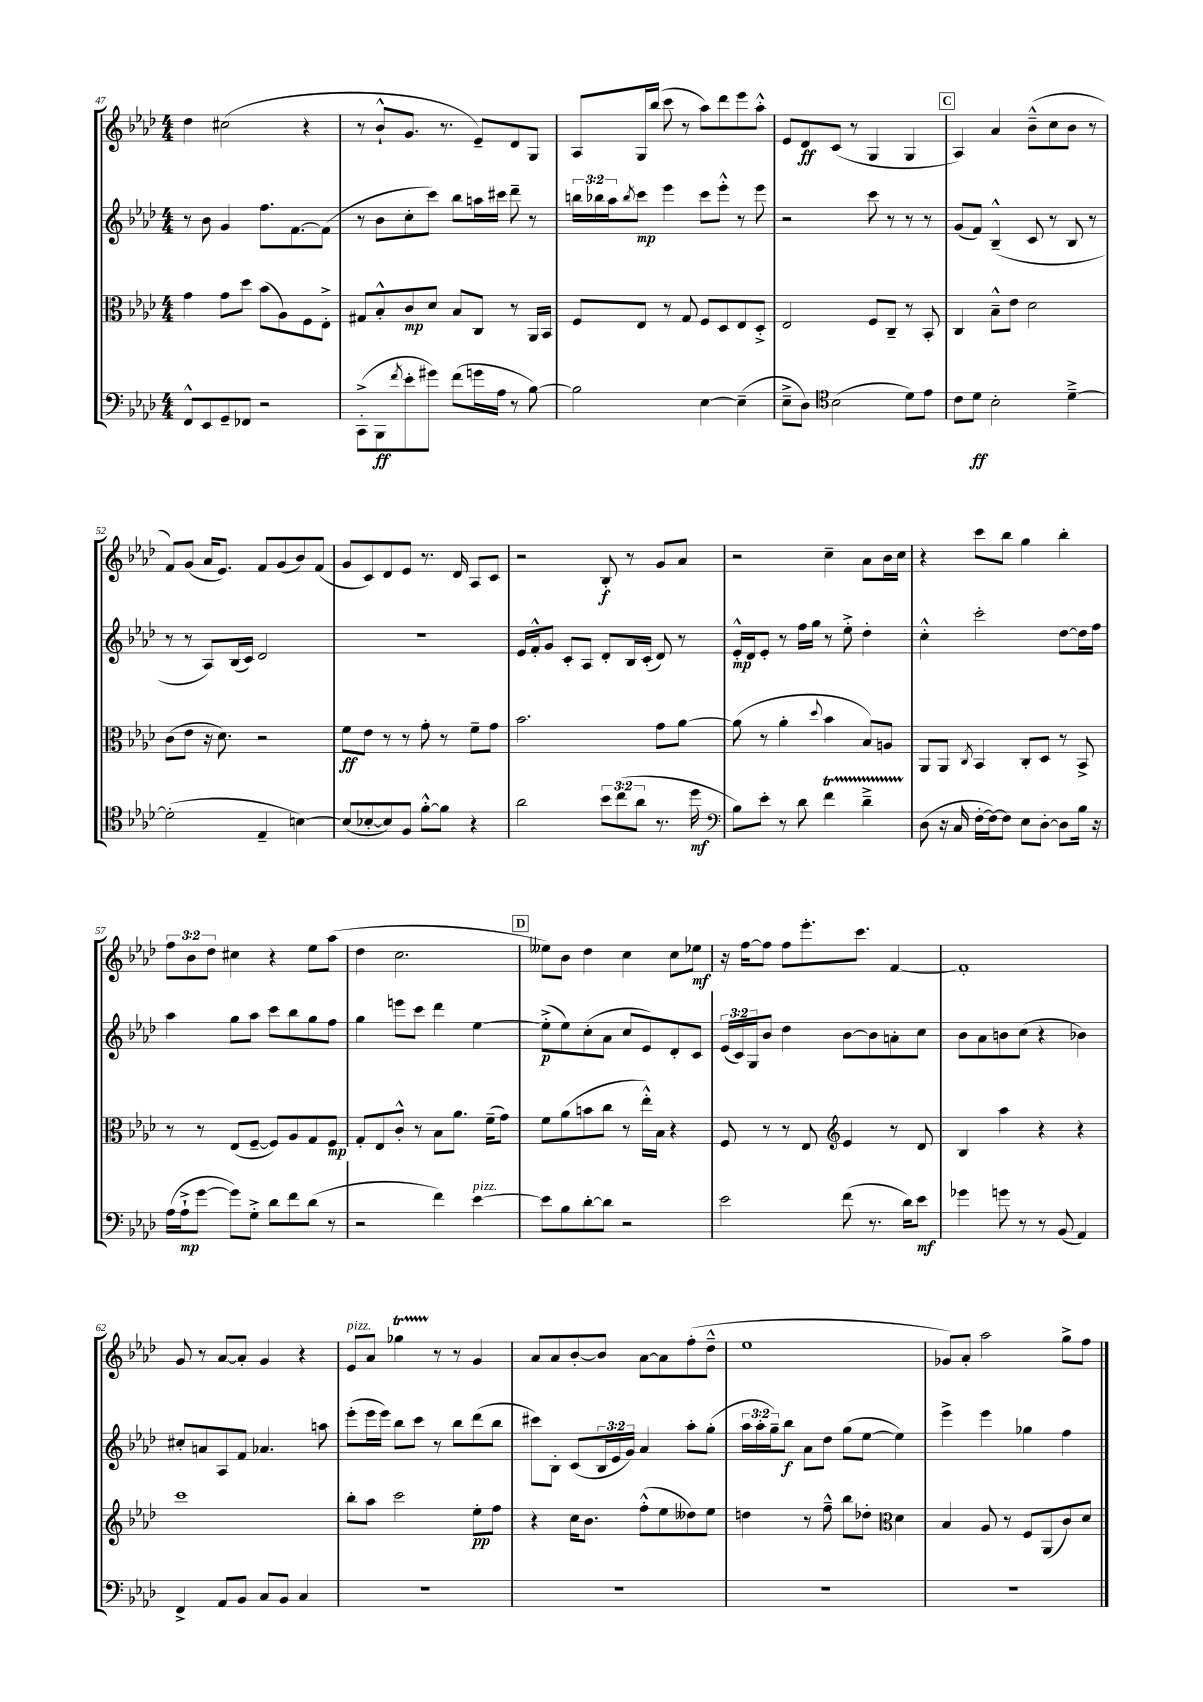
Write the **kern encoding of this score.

**kern	**kern	**kern	**kern
*staff4	*staff3	*staff2	*staff1
*clefF4	*clefC3	*clefG2	*clefG2
*k[b-e-a-d-]	*k[b-e-a-d-]	*k[b-e-a-d-]	*k[b-e-a-d-]
*M4/4	*M4/4	*M4/4	*M4/4
8FF^^/L	4g\	8r	4dd-\
8EE-/	.	8b-\	.
8GG~/	8g\L	4g/	(2cc#\
8FF-/J	8dd-\J	.	.
2r	(8b-\L	8.ff\L	.
.	8A-\)	.	.
.	.	[8.f\	.
.	8F\	.	4r
.	8E-'^\J	(8f\]J	.
=	=	=	=
(8CC'^\L	8G#/L	8r	8r
8BBB-\	8B-'^^/	8b-\L	8b-`^^/L
8qf/	.	.	.
8e-'\	8c/	8cc'\	8.g/J
8g#\J)	8d-/J	8ccc\J)	.
.	.	.	8.r
(8f\L	8B-/L	8bb-\L	.
16g\L	8C/J	16aa\L	8e-~/L)
16A-\JJ	.	16ccc#\JJ	.
8r	8r	8ddd-~\	8d-/
[8B-\)	16AA-/LL	8r	8G/J
.	16BB-/JJ	.	.
=	=	=	=
2B-\]	8F/L	24bb\LL	8A-/L
.	.	24bb-\	.
.	.	24aa-\J	.
.	.	8qbb-/	.
.	8E-/J	8ccc\J	16G/L
.	.	.	(16bb-/JJ
.	8r	4eee-\	8ccc\
.	8G/	.	8r
[4E-\	8F/L	8ccc\L	8aa-\L)
.	8D-/	8eee-'^^\J	8ddd-\
(4E-~\]	8E-/	8r	8eee-\
.	8D-'^/J	8eee-\	8aa-'^^\J
=	=	=	=
8E-~^\L	2E-/	2r	8e-/L
8D-\J)	.	.	8d-/
*clefC4	*	*	*
(2B-\	.	.	(8c/J
.	.	.	8r
.	8F/L	8ccc\	4G/
.	8C~/J	8r	.
8d-\L)	8r	8r	4G/
8e-\J	8BB-'/	8r	.
=	=	=	=
8c\L	4C/	(8g/L	4A-/)
8d-\J	.	8f/J)	.
2B-'\	8B-~^^\L	(4B-~^^/	4a-/
.	8e-\J	.	.
.	2d-\	8c/	(8b-~^^\L
.	.	8r	8cc\
[4d-~^\	.	8B-/	8b-\J
.	.	8r	8r
=	=	=	=
(2d-'\]	(8c\L	8r	8f/L)
.	8e-\J	8r	(8g/J
.	16r	8A-/L)	16a-/LK
.	8.d-\)	.	8.e-/J)
.	.	(16B-/L	.
.	.	16c/JJ)	.
4E-~/	2r	2d-/	8f/L
.	.	.	(8g/
[4B\)	.	.	8b-/)
.	.	.	(8f/J
=	=	=	=
(8B/]L	8f\L	1r	8g/L
[8B-'/	8e-\J	.	8c/)
8B-/])	8r	.	8d-/
8F/J	8r	.	8e-/J
[8f'^^\L	8g'\	.	8.r
8f\]J	8r	.	.
.	.	.	16d-/
4r	8f~\L	.	8A-/L
.	8g\J	.	8c/J
=	=	=	=
2a-\	2.b-\	16e-/LL	2r
.	.	16f'^^/J	.
.	.	8g/J	.
.	.	8c'/L	.
.	.	8A-/J	.
12b-\L	.	8d-'/L	8B-'/
(12cc\	.	.	.
.	.	16B-/L	8r
12a-\J	.	.	.
.	.	(16c'/JJ	.
8.r	8g\L	8d-/)	8g/L
.	[8a-\J	8r	8a-/J
16dd-\	.	.	.
=	=	=	=
*clefF4	*	*	*
8B-\L)	(8a-\]	16e-'^^/LL	2r
.	.	16d-/J	.
8e-'\J	8r	8e-'/J	.
8r	4a-'\	8r	.
8d-\	.	16ff\LL	.
.	.	16gg\JJ	.
.	8qqdd-/	.	.
4f\	4b-\	8r	4cc~\
.	.	8ee-'^\	.
4d-~^\	8B-/L)	4dd-'\	8a-\L
.	8A/J	.	16b-\L
.	.	.	16cc\JJ
=	=	=	=
(8D-\	8AA-/L	4cc'^^\	4r
16r	8AA-/J	.	.
16C/	.	.	.
.	8qC/	.	.
[16F'\LL	4BB-/	2ccc'\	8ccc\L
16F\_J)	.	.	.
8F\]J	.	.	8bb-\J
8E-\L	8C'/L	.	4gg\
[8D-'\J	8D-/J	.	.
8D-\]L	8r	[8dd-\L	4bb-'\
16B-\Jk	8BB-^/	16dd-\]L	.
16r	.	16ff\JJ	.
=	=	=	=
(16A-\LL	8r	4aa-\	12ff\L
16A-`^\J	.	.	.
.	.	.	12b-\
[8g\J	8r	.	.
.	.	.	12dd-\J
8g\]L)	(8E-/L	8gg\L	4cc#\
8G'^\J	[8F~/J	8aa-\J	.
8d-\L	8F/]L)	8ccc\L	4r
8f\	8A-/	8bb-\	.
(8d-\J	8G/	8gg\	8ee-\L
8r	8F/J	8ff\J	(8aa-\J
=	=	=	=
2r	8G'/L	4gg\	4dd-\
.	8E-/	.	.
.	8c'^^/J	8eee\L	2.cc\
.	8r	8ccc\J	.
4f\)	8B-\L	4ddd-\	.
.	8.a-\J	.	.
[4e-\	.	[4ee-\	.
.	(16f~\LK	.	.
.	8g\J)	.	.
=	=	=	=
8e-\]L	8f\L	(8ee-'^\]L	8ee--\L)
8B-\	(8a-\	8ee-\)	8b-\J
[8d-'\	8b\	(8cc'\	4dd-\
8d-\]J	8cc\J	8a-\J	.
2r	8r	8cc/L	4cc\
.	16ee-'^^\LL)	8e-/)	.
.	16B-\JJ	.	.
.	4r	8d-'/	8cc\L
.	.	8c/J	8ee-\J
=	=	=	=
2e-\	8F/	(24e-/LL	16r
.	.	24c/)	.
.	.	.	[16ff\LK
.	.	24G/J	.
.	8r	8b-/J	8ff\]J
.	8r	4dd-\	8ff\L
.	8E-/	.	8.eee-'\
*	*clefG2	*	*
(8f\	4e-/	[8b-\L	.
.	.	.	8.ccc\J
8.r	.	8b-\]	.
.	8r	8a'\	[4f/
16d-\LK)	.	.	.
8e-\J	8d-/	8cc\J	.
=	=	=	=
4g-\	4B-/	8b-\L	1f']
.	.	8a-\	.
8g\	4aa-\	8b\	.
8r	.	(8cc\J	.
8r	4r	4r	.
(8BB-/	.	.	.
4AA-/)	4r	4b-\)	.
=	=	=	=
4FF^/	1ccc	8cc#'/L	8g/
.	.	8a/	8r
8AA-/L	.	8A-/	[8a-/L
8BB-/J	.	8f/J	8a-'/]J
8C/L	.	4.a-/	4g/
8BB-/J	.	.	.
4C/	.	.	4r
.	.	8aa\	.
=	=	=	=
1r	8bb-'\L	(8eee-'\L	8e-/L
.	8aa-\J	16eee-\L	8a-/J
.	.	16eee-\JJ)	.
.	2ccc\	8bb-\L	4gg-\
.	.	8ccc\J	.
.	.	8r	8r
.	.	8bb-\L	8r
.	8ee-'\L	(8ddd-\	4g/
.	8ff\J	8bb-\J	.
=	=	=	=
1r	4r	8ccc#\L)	8a-/L
.	.	8B-'\J	8a-/
.	16cc\LK	(8c/L	[8b-'/
.	8.b-\J	.	.
.	.	24B-/L	8b-/]J
.	.	24e-/	.
.	.	24g/JJ)	.
.	(8ff'^^\L	4a-/	[8a-\L
.	8ee-\	.	8a-\]
.	8dd--\)	8aa-'\L	(8ff'\
.	8ee-\J	(8gg'\J	8dd-~^^\J
=	=	=	=
1r	4dd\	24aa-\LL	1ee-
.	.	24aa-'\	.
.	.	24gg~\J)	.
.	.	8bb-\J	.
.	8r	8a-\L	.
.	8ff~^^\	8dd-\J	.
.	8bb-\L	(8gg\L	.
.	8dd-'\J	[8ee-\J	.
*	*clefC3	*	*
.	4d-\	4ee-\])	.
=	=	=	=
1r	4B-/	4eee-^\	8g-/L)
.	.	.	8a-'/J
.	8A-/	4eee-\	2aa-\
.	8r	.	.
.	8F/L	4gg-\	.
.	(8AA-/	.	.
.	8c/)	4ff\	8gg^\L
.	8d-/J	.	8ff\J
==	==	==	==
*-	*-	*-	*-
